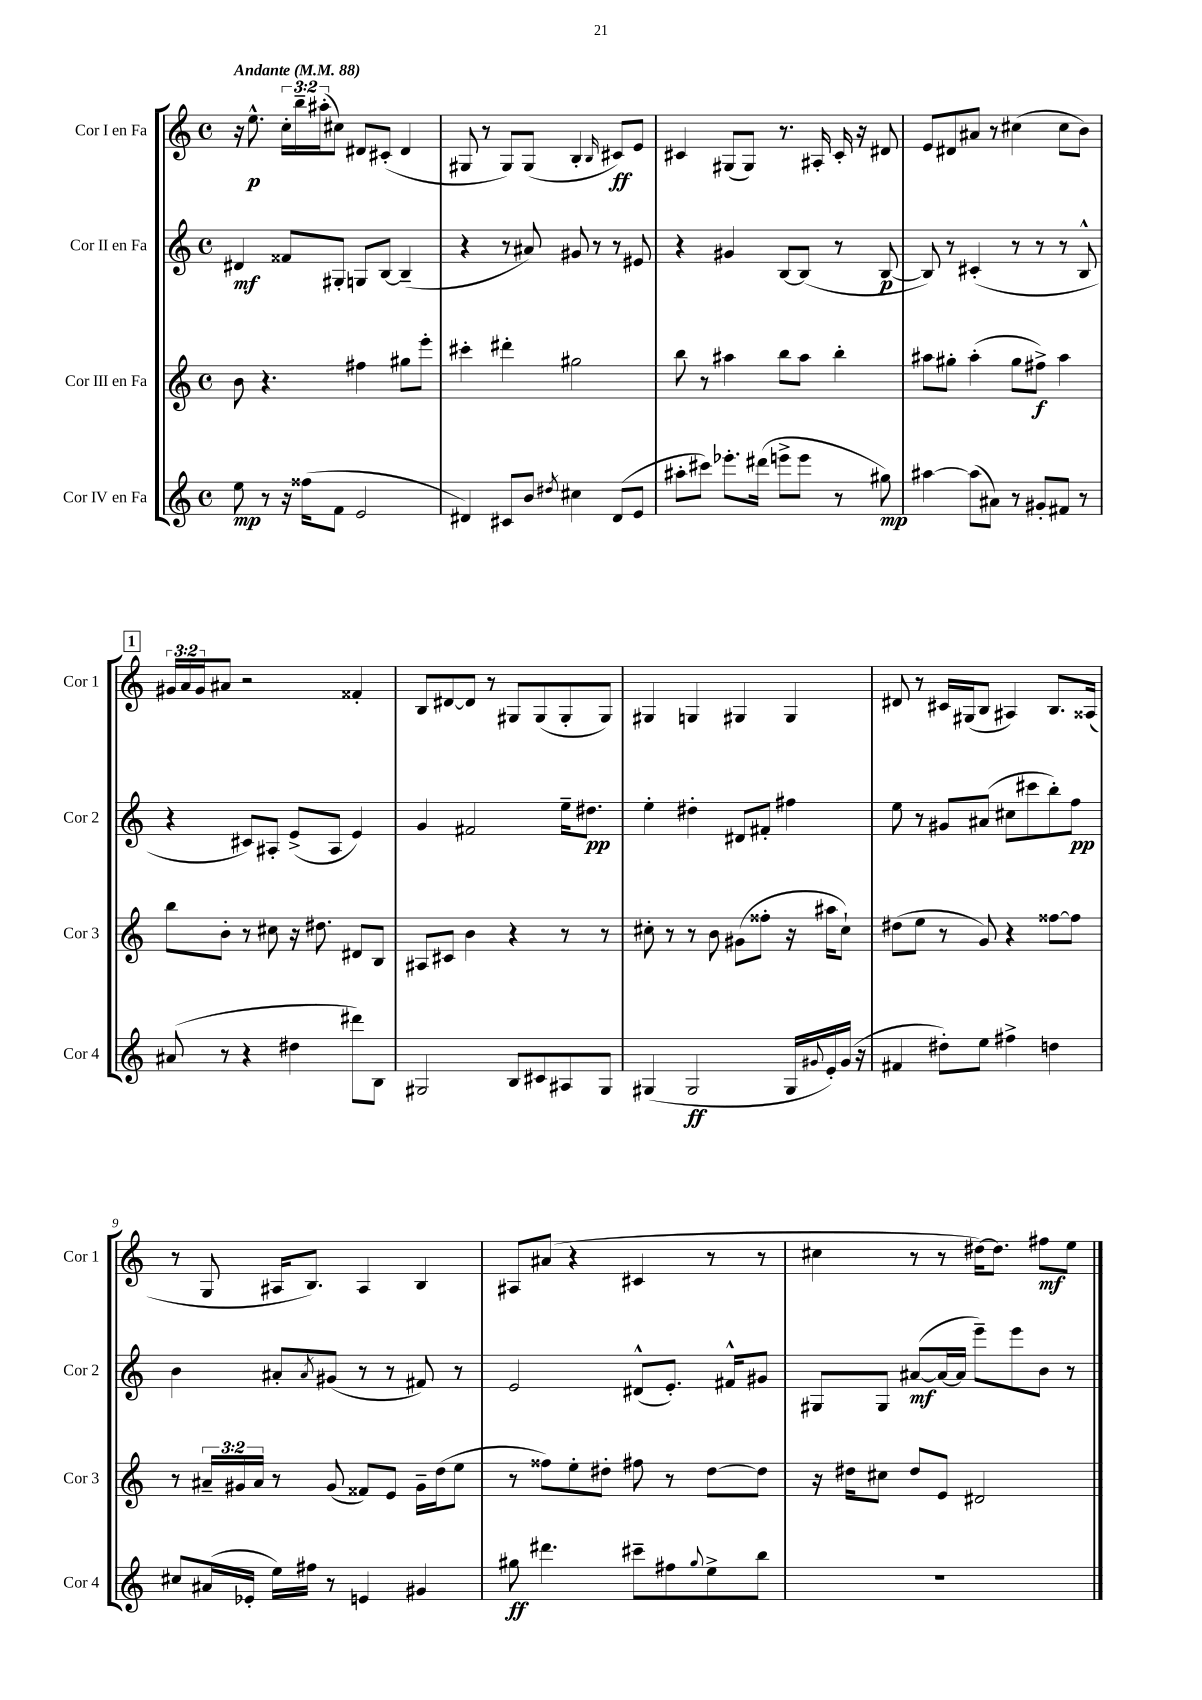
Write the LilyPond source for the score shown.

<<
\new StaffGroup <<
\new Staff = "s0" \with { instrumentName = "Cor I en Fa" shortInstrumentName = "Cor 1" } {
    \clef treble \key c \major \defaultTimeSignature \time 4/4 \override Staff.TupletNumber.text = #tuplet-number::calc-fraction-text \tempo "Andante" 4 = 88
    r16 e''8.-^\p \tuplet 3/2 { c''16-. b''16-- ais''16-.( } cis''8) dis'8 cis'8-.( dis'4 |
    gis8 r8 gis8) gis8( b4-. \grace { b16 } cis'8\ff) e'8 |
    cis'4 gis8( gis8) r8. ais16-. cis'16-. r16 dis'8 |
    e'8 dis'8 ais'8 r8 cis''4( cis''8 b'8) |
    \mark \markup { \box "1" } \tuplet 3/2 { gis'16 a'16 gis'16 } ais'8 r2 fisis'4-. |
    b8 dis'8~ dis'8 r8 gis8 gis8( gis8-. gis8) |
    gis4 g4 gis4 gis4 |
    dis'8 r8 cis'16 gis16( b8 ais4) b8. aisis16( |
    r8 g8 ais16 b8.) ais4 b4 |
    ais8 ais'8( r4 cis'4 r8 r8 |
    cis''4 r8 r8 dis''16~) dis''8. fis''8\mf e''8 \bar "|." |
}
\new Staff = "s1" \with { instrumentName = "Cor II en Fa" shortInstrumentName = "Cor 2" } {
    \clef treble \key c \major \defaultTimeSignature \time 4/4
    dis'4\mf fisis'8 gis8-. g8 b8~ b4--( |
    r4 r8 ais'8) gis'8 r8 r8 eis'8 |
    r4 gis'4 b8~ b8( r8 b8~\p |
    b8) r8 cis'4-.( r8 r8 r8 b8-^ |
    \mark \markup { \box "1" } r4 cis'8) ais8-. e'8->( ais8 e'4) |
    g'4 fis'2 e''16-- dis''8.\pp |
    e''4-. dis''4-. dis'8 fis'8-. fis''4 |
    e''8 r8 gis'8 ais'8( cis''8 cis'''8 b''8-.) f''8\pp |
    b'4 ais'8-. \acciaccatura { ais'8 } gis'8( r8 r8 fis'8) r8 |
    e'2 dis'8-^( e'8.-.) fis'16-^ gis'8 |
    gis8 gis8 ais'8~\mf( ais'16~ ais'16 e'''8--) e'''8 b'8 r8 \bar "|." |
}
\new Staff = "s2" \with { instrumentName = "Cor III en Fa" shortInstrumentName = "Cor 3" } {
    \clef treble \key c \major \defaultTimeSignature \time 4/4 \override Staff.TupletNumber.text = #tuplet-number::calc-fraction-text
    b'8 r4. fis''4 gis''8 e'''8-. |
    cis'''4-. dis'''4-. gis''2 |
    b''8 r8 ais''4 b''8 ais''8 b''4-. |
    ais''8 gis''8-. ais''4-.( gis''8 fis''8->\f) ais''4 |
    \mark \markup { \box "1" } b''8 b'8-. r8 cis''8 r16 dis''8. dis'8 b8 |
    ais8 cis'8 b'4 r4 r8 r8 |
    cis''8-. r8 r8 b'8 gis'8( fisis''8-. r16 ais''16 cis''8-!) |
    dis''8( e''8 r8 g'8) r4 fisis''8~ fisis''8 |
    r8 \tuplet 3/2 { ais'16-- gis'16 ais'16 } r8 gis'8( fisis'8) e'8 gis'16-- d''16( e''8 |
    r8 fisis''8) e''8-. dis''8-. fis''8 r8 dis''8~ dis''8 |
    r16 dis''16 cis''8 dis''8 e'8 dis'2 \bar "|." |
}
\new Staff = "s3" \with { instrumentName = "Cor IV en Fa" shortInstrumentName = "Cor 4" } {
    \clef treble \key c \major \defaultTimeSignature \time 4/4
    e''8\mp r8 r16 fisis''16( f'8 e'2 |
    dis'4) cis'8 b'8 \acciaccatura { dis''8 } cis''4 dis'8( e'8 |
    ais''8-. cis'''8) ees'''8.-. dis'''16( e'''8-> e'''8 r8 gis''8\mp) |
    ais''4~ ais''8( ais'8) r8 gis'8-. fis'8 r8 |
    \mark \markup { \box "1" } ais'8( r8 r4 dis''4 dis'''8) b8 |
    gis2 b8 cis'8 ais8 gis8 |
    gis4( gis2\ff gis16 \appoggiatura { gis'8 } e'16-.) gis'16( r16 |
    fis'4 dis''8-.) e''8 fis''4-> d''4 |
    cis''8 ais'16( ees'16-. e''16) fis''16 r8 e'4 gis'4 |
    gis''8\ff dis'''4. cis'''8-- fis''8 \appoggiatura { gis''8 } e''8-> b''8 |
    R1 \bar "|." |
}
>>
>>
